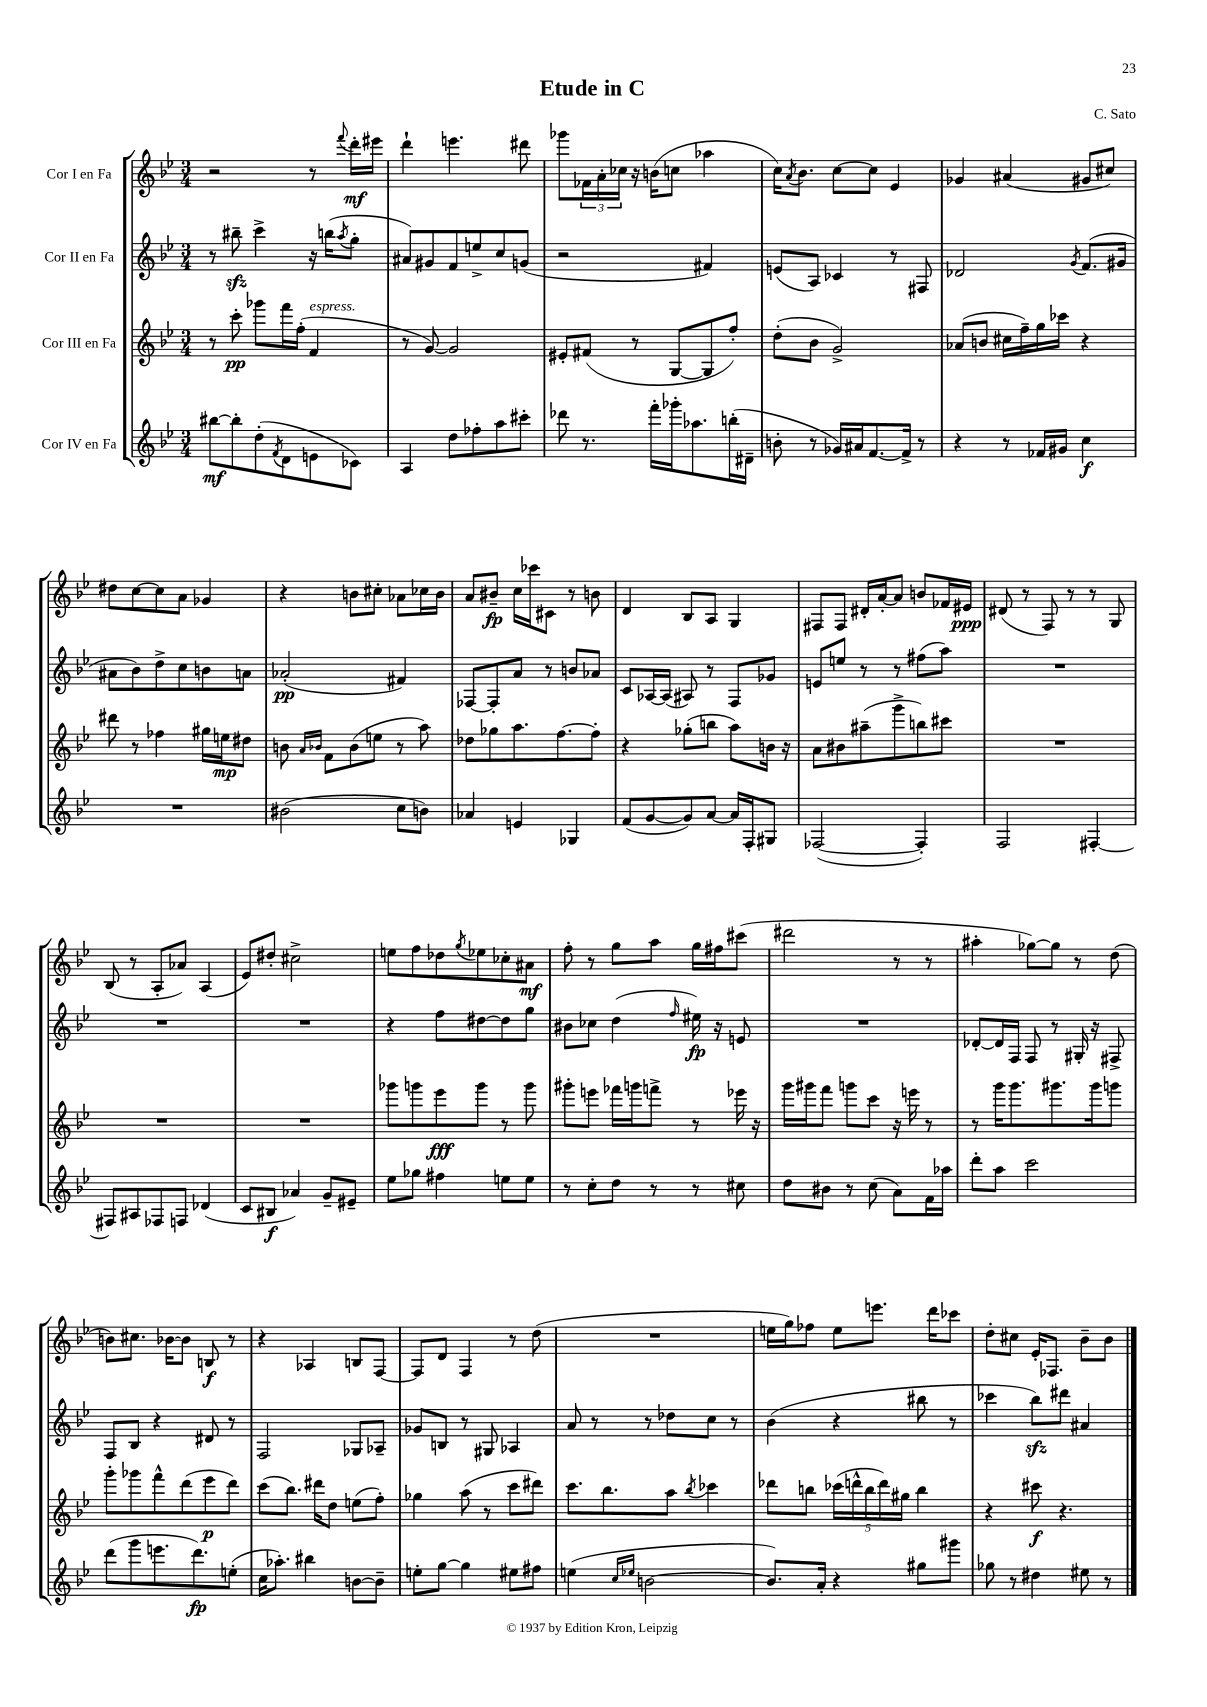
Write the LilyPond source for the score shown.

\header { title = "Etude in C" composer = "C. Sato" }
<<
\new StaffGroup <<
\new Staff = "s0" \with { instrumentName = "Cor I en Fa" } {
    \clef treble \key bes \major \numericTimeSignature \time 3/4
    r2 r8 \appoggiatura { f'''8 } d'''16-.\mf eis'''16 |
    d'''4-! e'''4. dis'''8 |
    ges'''8 \tuplet 3/2 { fes'16 a'16-. ces''16 } r16 b'16( c''8 aes''4 |
    c''16) \acciaccatura { a'8 } bes'8. c''8~ c''8 ees'4 |
    ges'4 ais'4( gis'8 cis''8) |
    dis''8 c''8~ c''8 a'8 ges'4 |
    r4 b'8 cis''8-. aes'8 ces''16 b'16 |
    a'8 bis'8--\fp c''16 ces'''16 cis'8 r8 b'8 |
    d'4 bes8 a8 g4 |
    fis8 fis8 dis'16-. a'16~-. a'8 b'8 fes'16 eis'16\ppp |
    dis'8( r8 f8) r8 r8 g8 |
    bes8( r8 a8-. aes'8) a4( |
    ees'8) dis''8-. cis''2-> |
    e''8 f''8 des''8 \acciaccatura { g''8 } ees''8 ces''8-. ais'8\mf |
    f''8-. r8 g''8 a''8 g''16 fis''16 cis'''8( |
    dis'''2 r8 r8 |
    ais''4-. ges''8~) ges''8 r8 d''8( |
    b'8) cis''8. bes'16~ bes'8 b8\f r8 |
    r4 aes4 b8 f8~ |
    f8 d'8 f4 r8 d''8( |
    R2. |
    e''16 g''16) fes''8 e''8 e'''8. d'''16 ces'''8 |
    d''8-. cis''8 ees'16-. fes8. bes'8-- bes'8 \bar "|." |
}
\new Staff = "s1" \with { instrumentName = "Cor II en Fa" } {
    \clef treble \key bes \major \numericTimeSignature \time 3/4
    r8 bis''8--\sfz c'''4-> r16 b''16( \acciaccatura { a''8 } g''8-. |
    ais'8) gis'8 f'8 e''8-> c''8 g'8( |
    r2 fis'4) |
    e'8( a8) ces'4 r8 fis8 |
    des'2 \acciaccatura { g'8 } f'8.( gis'16 |
    ais'8 bes'8) d''8-> c''8 b'8 a'8 |
    aes'2-.\pp( fis'4) |
    fes8~ fes8-. a'8 r8 b'8 aes'8 |
    c'8 aes16~ aes16( ais8) r8 f8 ges'8 |
    e'8 e''8 r8 r8 fis''8( a''8) |
    R2. |
    R2. |
    R2. |
    r4 f''8 dis''8~ dis''8 g''8 |
    bis'8 ces''8 d''4( \grace { f''16 } eis''16\fp) r16 e'8 |
    R2. |
    des'8~-. des'16 f16 f8 r8 gis16-. r16 fis8-> |
    f8 bes8 r4 dis'8 r8 |
    f2 ges8 aes8-- |
    ges'8 b8 r8 gis8 aes4 |
    a'8 r8 r8 des''8 c''8 r8 |
    bes'4( r4 bis''8 r8 |
    ces'''4 bes''8\sfz) dis'''8 ais'4 \bar "|." |
}
\new Staff = "s2" \with { instrumentName = "Cor III en Fa" } {
    \clef treble \key bes \major \numericTimeSignature \time 3/4
    r8 c'''8-.\pp ges'''8 f'''16 f''16-.( f'4^\markup { \italic "espress." } |
    r8 g'8~) g'2 |
    eis'8-. fis'8( r8 g8~ g8 f''8-.) |
    d''8-.( bes'8 g'2->) |
    aes'8( b'8 cis''16 f''16--) g''16 ces'''16 r4 |
    dis'''8 r8 fes''4 gis''16 e''16\mp dis''8 |
    b'8 \grace { a'16 bes'16 } f'8 bes'8( e''8 r8 a''8) |
    des''8 ges''8 a''8. f''8.~ f''8-. |
    r4 ges''8-.( b''8 a''8) b'16 r16 |
    a'8 bis'8 ais''8--( g'''8-> b''8) cis'''8 |
    R2. |
    R2. |
    R2. |
    ges'''8 g'''8 ees'''8\fff g'''8 r8 g'''8 |
    gis'''8-. e'''8 fes'''16 g'''16 f'''8-> r8 ees'''16 r16 |
    g'''16 gis'''16 f'''8 g'''8 c'''8 r16 e'''16 r8 |
    r8 g'''16 g'''8. gis'''8. gis'''16 g'''8 |
    g'''8-. ges'''8 f'''8-^ d'''8( ees'''8\p d'''8) |
    c'''8( bes''8.) dis'''16 d''8 e''8( f''8-.) |
    ges''4 a''8( r8 c'''8 dis'''8) |
    c'''8. bes''8. a''8 \acciaccatura { bes''8 } ces'''4 |
    des'''8 b''8 \tuplet 5/4 { ces'''16( d'''16-^ b''16 d'''16) gis''16 } b''4 |
    r4 cis'''8\f r4. \bar "|." |
}
\new Staff = "s3" \with { instrumentName = "Cor IV en Fa" } {
    \clef treble \key bes \major \numericTimeSignature \time 3/4
    bis''8~\mf bis''8-. d''8-.( \acciaccatura { f'8 } d'8 e'8 ces'8) |
    a4 d''8 fes''8-. a''8 cis'''8-. |
    des'''8 r8. f'''16-. ges'''16-. aes''8. b''16-.( dis'16-- |
    b'8-. r8 ges'16) ais'16 f'8.~ f'16-> r8 |
    r4 r8 fes'16 gis'16 c''4\f |
    R2. |
    bis'2( c''8 b'8) |
    aes'4 e'4 ges4 |
    f'8( g'8~ g'8) a'8~ a'16 f16-. gis8 |
    fes2~( fes4-.) |
    f2 fis4~-. |
    fis8 ais8 fes8 f8 des'4( |
    c'8 bis8\f aes'4) g'8-- eis'8-- |
    ees''8 ges''8 fis''4 e''8 e''8 |
    r8 c''8-. d''8 r8 r8 cis''8 |
    d''8 bis'8 r8 c''8( a'8) f'16 aes''16 |
    d'''8-. a''8 c'''2 |
    d'''8( g'''8 e'''8. d'''8.\fp) e''8-.( |
    c''16 aes''8.-.) bis''4 b'8~ b'8-- |
    e''8-. g''8~ g''4 eis''8 fis''8 |
    e''4( \grace { c''16 ees''16 } b'2~ |
    b'8.) a'16-. r4 gis''8 gis'''8 |
    ges''8 r8 dis''4 eis''8 r8 \bar "|." |
}
>>
>>
\layout { \context { \Score \remove "Bar_number_engraver" } }
